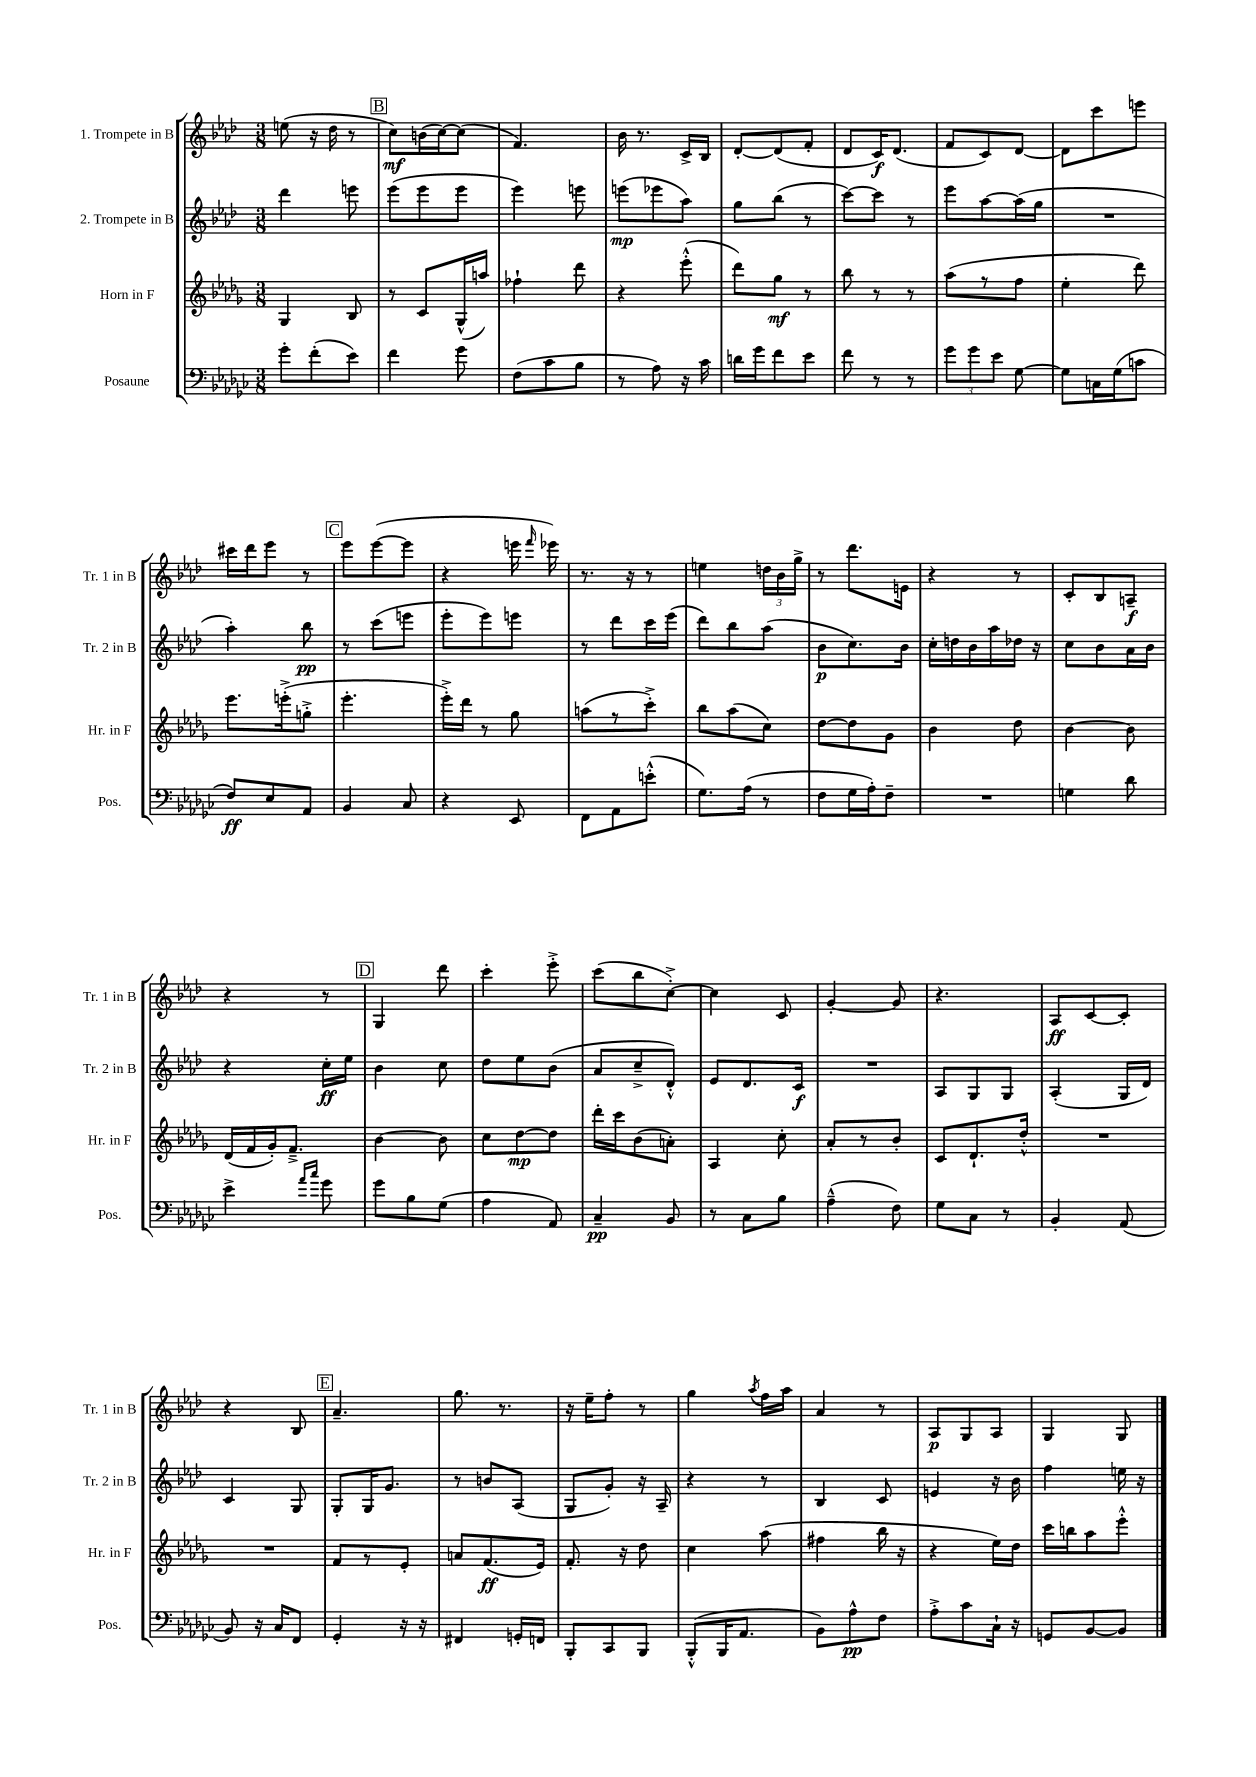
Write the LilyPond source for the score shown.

<<
\new StaffGroup <<
\new Staff = "s0" \with { instrumentName = "1. Trompete in B" shortInstrumentName = "Tr. 1 in B" } {
    \clef treble \key aes \major \numericTimeSignature \time 3/8
    \autoBeamOff e''8( r16 des''16 r8 |
    \mark \markup { \box "B" } c''8[\mf) b'16( c''16~) c''8]( |
    f'4.) |
    bes'16 r8. c'16[-> bes16] |
    des'8[~-. des'8( f'8]-. |
    des'8[ c'16\f) des'8.]( |
    f'8[ c'8) des'8]~ |
    des'8[ c'''8 e'''8] |
    cis'''16[ des'''16 ees'''8] r8 |
    \mark \markup { \box "C" } ees'''8[ ees'''8~( ees'''8] |
    r4 e'''16 \grace { f'''16 } ees'''16) |
    r8. r16 r8 |
    e''4 \tuplet 3/2 { d''16[ bes'16 g''16]-> } |
    r8 des'''8.[ e'16] |
    r4 r8 |
    c'8[-. bes8 a8]--\f |
    r4 r8 |
    \mark \markup { \box "D" } g4 des'''8 |
    c'''4-. ees'''8-.-> |
    c'''8[( bes''8 c''8]~-.->) |
    c''4 c'8 |
    g'4~-. g'8 |
    r4. |
    aes8[\ff c'8~ c'8]-. |
    r4 bes8 |
    \mark \markup { \box "E" } aes'4.-- |
    g''8. r8. |
    r16 ees''16[-- f''8]-. r8 |
    g''4 \acciaccatura { aes''8 } f''16[ aes''16] |
    aes'4 r8 |
    aes8[\p g8 aes8] |
    g4 g8 \bar "|." |
}
\new Staff = "s1" \with { instrumentName = "2. Trompete in B" shortInstrumentName = "Tr. 2 in B" } {
    \clef treble \key aes \major \numericTimeSignature \time 3/8
    \autoBeamOff des'''4 e'''8 |
    \mark \markup { \box "B" } ees'''8[( ees'''8 ees'''8] |
    ees'''4) e'''8 |
    e'''8[\mp( ees'''8 aes''8]) |
    g''8[ bes''8]( r8 |
    c'''8[~) c'''8] r8 |
    ees'''8[ aes''8~ aes''16( g''16] |
    R4. |
    aes''4-.) bes''8\pp |
    \mark \markup { \box "C" } r8 c'''8[( e'''8] |
    ees'''8[-. ees'''8) e'''8] |
    r8 des'''8[ c'''16 ees'''16]( |
    des'''8[) bes''8 aes''8]( |
    bes'8[\p c''8.) bes'16] |
    c''16[-. d''16 bes'16 aes''16 des''16] r16 |
    c''8[ bes'8 aes'16 bes'16] |
    r4 c''16[-.\ff ees''16] |
    \mark \markup { \box "D" } bes'4 c''8 |
    des''8[ ees''8 bes'8]( |
    aes'8[ c''8---> des'8]-.-^) |
    ees'8[ des'8. c'16]\f |
    R4. |
    aes8[ g8 g8] |
    aes4-.( g16[ des'16]) |
    c'4 g8 |
    \mark \markup { \box "E" } g8[-. g16 g'8.] |
    r8 b'8[ aes8]( |
    g8[ g'8]-.) r16 aes16-- |
    r4 r8 |
    bes4 c'8 |
    e'4 r16 bes'16 |
    f''4 e''16 r16 \bar "|." |
}
\new Staff = "s2" \with { instrumentName = "Horn in F" shortInstrumentName = "Hr. in F" } {
    \clef treble \key des \major \numericTimeSignature \time 3/8
    \autoBeamOff ges4 bes8 |
    \mark \markup { \box "B" } r8 c'8[ ges16-^( a''16]) |
    fes''4-! des'''8 |
    r4 ees'''8-.-^( |
    des'''8[) ges''8]\mf r8 |
    bes''8 r8 r8 |
    aes''8[( r8 f''8] |
    ees''4-. des'''8) |
    ees'''8.[ e'''16-.->( g''8]-.-> |
    \mark \markup { \box "C" } ees'''4.-. |
    ees'''16[-.->) des'''16] r8 ges''8 |
    a''8[( r8 c'''8]-.->) |
    bes''8[ aes''8( c''8]) |
    des''8[~ des''8 ges'8] |
    bes'4 des''8 |
    bes'4~ bes'8 |
    des'16[( f'16 ges'16-.) f'8.]---> |
    \mark \markup { \box "D" } bes'4~ bes'8 |
    c''8[ des''8~\mp des''8] |
    des'''16[-. c'''16 bes'8( a'8]-.) |
    aes4 c''8-. |
    aes'8[-. r8 bes'8]-. |
    c'8[ des'8.-! des''16]-.-^ |
    R4. |
    R4. |
    \mark \markup { \box "E" } f'8[ r8 ees'8]-. |
    a'8[ f'8.\ff( ees'16]) |
    f'8.-. r16 des''8 |
    c''4 aes''8( |
    fis''4 bes''16 r16 |
    r4 ees''16[) des''16] |
    c'''16[ b''16 aes''8 ees'''8]-.-^ \bar "|." |
}
\new Staff = "s3" \with { instrumentName = "Posaune" shortInstrumentName = "Pos." } {
    \clef bass \key ges \major \numericTimeSignature \time 3/8
    \autoBeamOff ges'8[-. f'8-.( ees'8]) |
    \mark \markup { \box "B" } f'4 ges'8 |
    f8[( ces'8 bes8] |
    r8 aes8) r16 ces'16 |
    d'16[ ges'16 f'8 ees'8] |
    f'8 r8 r8 |
    \tuplet 3/2 { ges'8[ ges'8 ees'8] } ges8~ |
    ges8[ c16 ges16( c'8] |
    f8[\ff) ees8 aes,8] |
    \mark \markup { \box "C" } bes,4 ces8 |
    r4 ees,8 |
    f,8[ aes,8 e'8]-.-^( |
    ges8.[) aes16]( r8 |
    f8[ ges16 aes16-.) f8]-- |
    R4. |
    g4 des'8 |
    ees'4-> \grace { aes'16[ ces''16] } ges'8 |
    \mark \markup { \box "D" } ges'8[ bes8 ges8]( |
    aes4 aes,8) |
    ces4--\pp bes,8 |
    r8 ces8[ bes8] |
    aes4---^( f8) |
    ges8[ ces8] r8 |
    bes,4-. aes,8( |
    bes,8) r16 ces16[ f,8] |
    \mark \markup { \box "E" } ges,4-. r16 r16 |
    fis,4 g,16[-. f,16] |
    bes,,8[-. ces,8 bes,,8] |
    bes,,8[-.-^( bes,,16 aes,8.] |
    bes,8[) aes8-^\pp f8] |
    aes8[-.-> ces'8 ces16]-! r16 |
    g,8[ bes,8~ bes,8] \bar "|." |
}
>>
>>
\layout { \context { \Score \remove "Bar_number_engraver" } }
